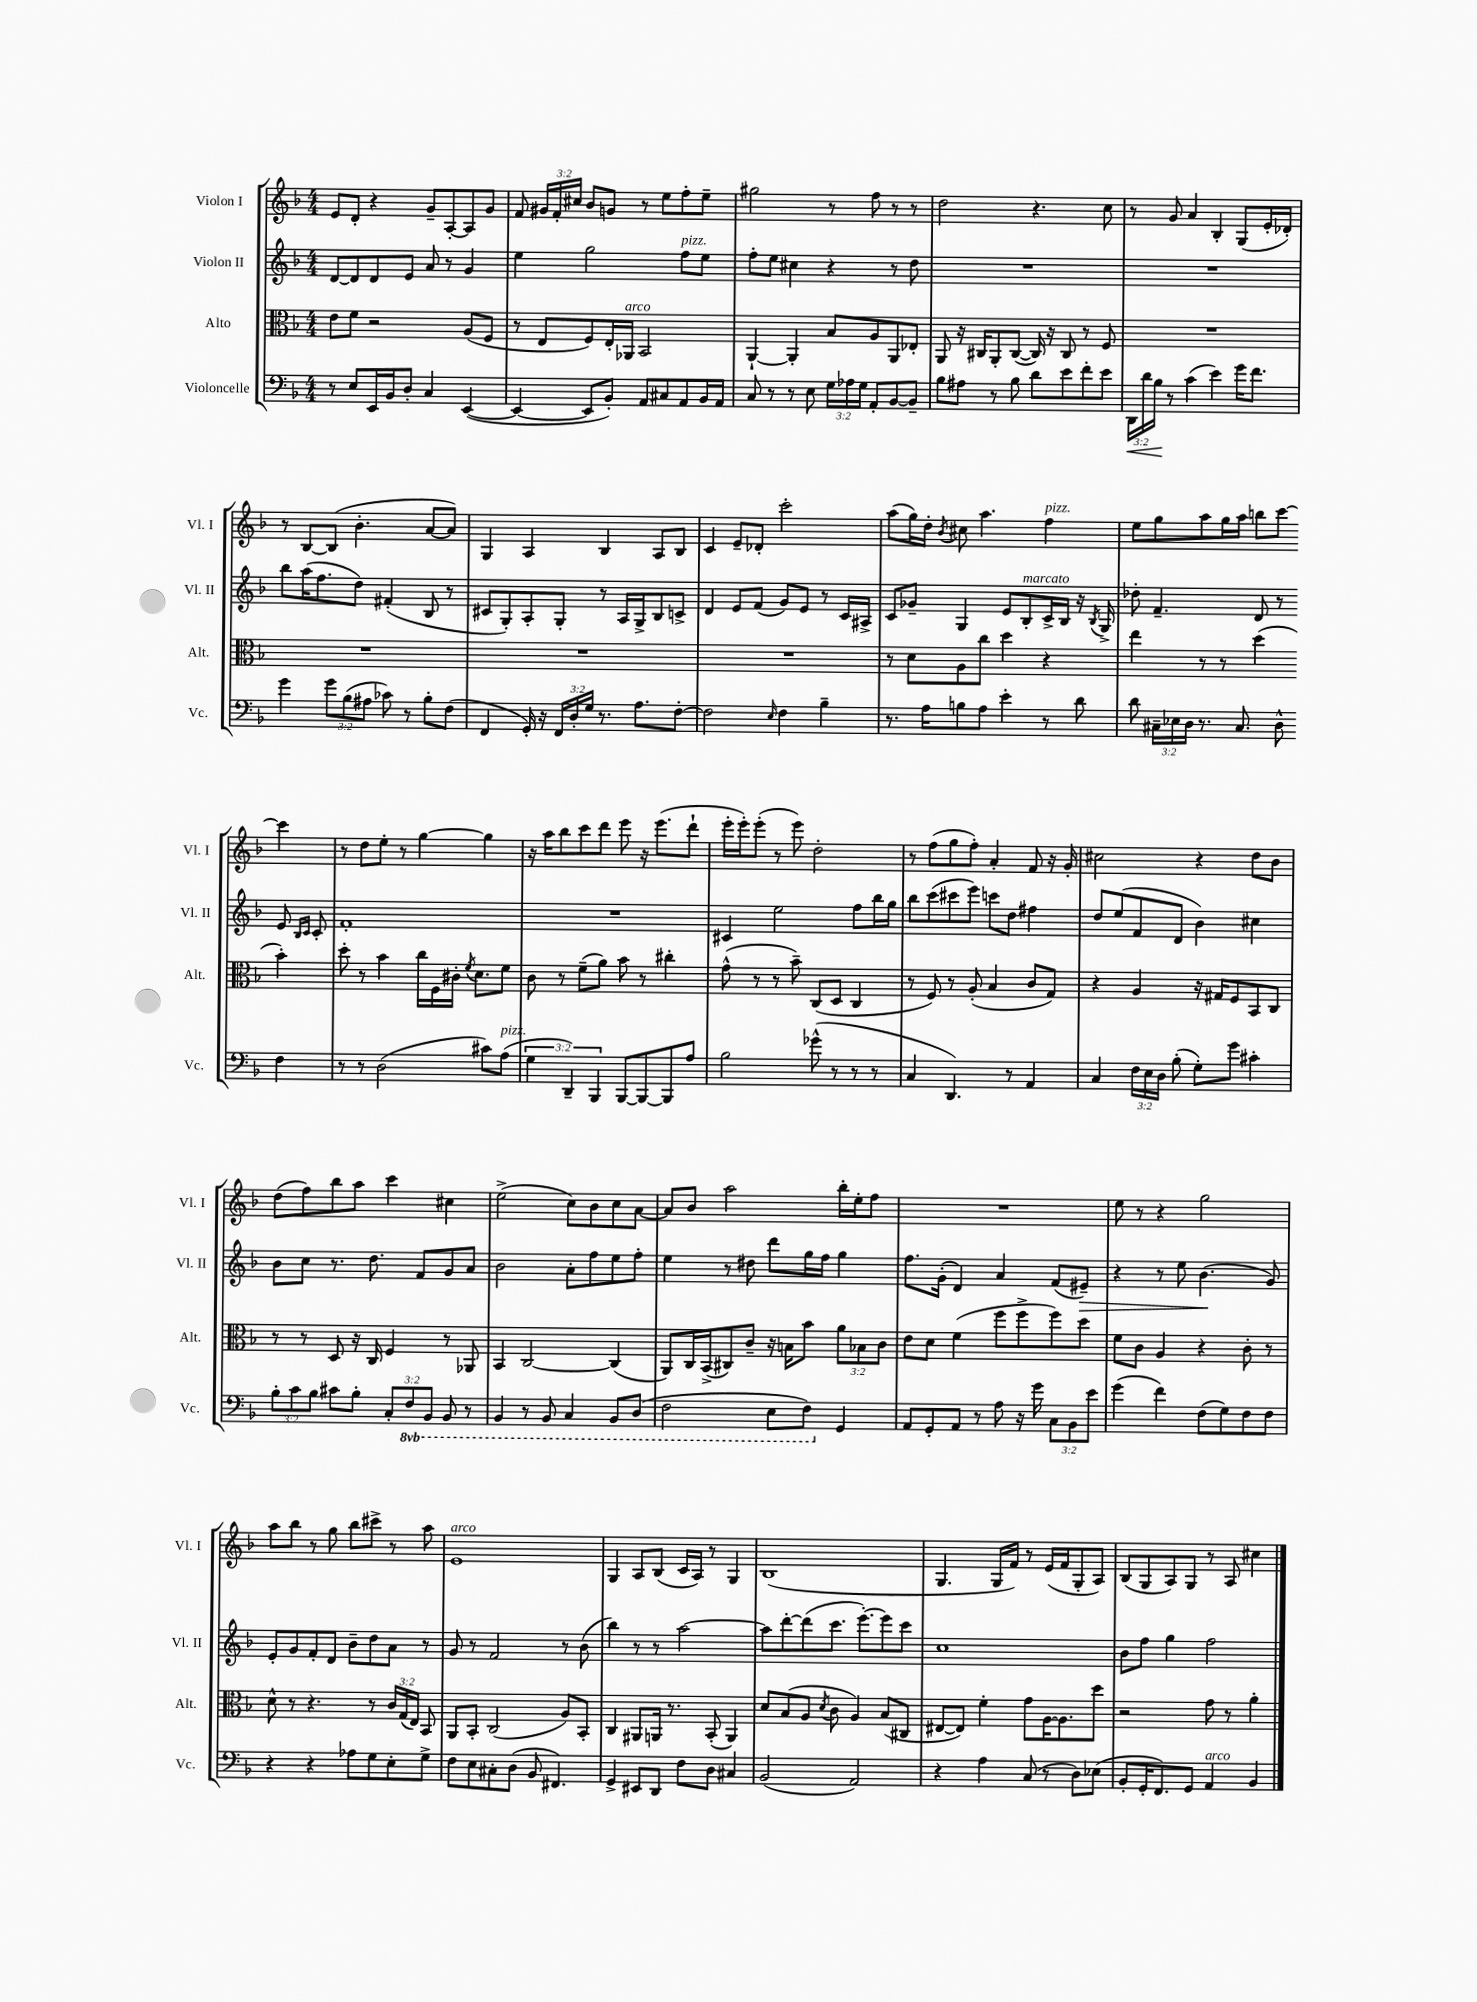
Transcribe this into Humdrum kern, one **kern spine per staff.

**kern	**dynam	**kern	**kern	**dynam	**kern
*part4	*part4	*part3	*part2	*part2	*part1
*staff4	*staff4	*staff3	*staff2	*staff2	*staff1
*I"Violoncelle	*	*I"Alto	*I"Violon II	*	*I"Violon I
*I'Vc.	*	*I'Alt.	*I'Vl. II	*	*I'Vl. I
*clefF4	*	*clefC3	*clefG2	*	*clefG2
*k[b-]	*	*k[b-]	*k[b-]	*	*k[b-]
*M4/4	*	*M4/4	*M4/4	*	*M4/4
=69	=69	=69	=69	=69	=69
8r	.	8e\L	[8d/L	.	8e/L
8E/L	.	8f\J	8d/]	.	8d'/J
16EE/L	.	2r	8d/	.	4r
16BB-/J	.	.	.	.	.
8D'/J	.	.	8e/J	.	.
4C/	.	.	8a/	.	8g~/L
.	.	.	8r	.	[8A'/
([4EE/	.	(8A/L	4g/	.	8A/]
.	.	8F/J	.	.	8g/J
=70	=70	=70	=70	=70	=70
4EE/_	.	8r	4ee\	.	8f/
.	.	8E/L	.	.	24g#X/LL
.	.	.	.	.	24f'/
.	.	.	.	.	24cc#X/JJ
8EE/L]	.	8F/)	2gg\	.	8b-/L
8BB-'/J)	.	16E'/L	.	.	8gn/J
!	!	!LO:TX:a:i:t=arco	!	!	!
.	.	16AA-X/JJ	.	.	.
8AA/L	.	2BB-/	.	.	8r
8C#X/	.	.	.	.	8ee\L
!	!	!	!LO:TX:a:i:t=pizz.	!	!
8AA/	.	.	8ff\L	.	8ff'\
16BB-/L	.	.	8ee\J	.	8ee~\J
16AA/JJ	.	.	.	.	.
=71	=71	=71	=71	=71	=71
8C/	.	[4AA`/	8ff'\L	.	2gg#X\
8r	.	.	8ee\J	.	.
8r	.	4AA'/]	4cc#X\	.	.
8E\	.	.	.	.	.
24G\LL	.	8B-/L	4r	.	8r
24A-X\	.	.	.	.	.
24G\JJ	.	.	.	.	.
8AA'/L	.	8A/	.	.	8ff\
[8BB-/	.	8AA/	8r	.	8r
8BB-~/J]	.	8E-X'/J	8dd\	.	8r
=72	=72	=72	=72	=72	=72
8B-\L	.	8AA/	1r	.	2dd\
8A#X\J	.	16r	.	.	.
.	.	16C#X/KL	.	.	.
8r	.	8AA'/	.	.	.
8B-\	.	([8C#/J	.	.	.
8d\L	.	16C#/])	.	.	4.r
.	.	16r	.	.	.
8e\	.	8C#/	.	.	.
8f'\	.	8r	.	.	.
8e\J	.	8F/	.	.	8cc\
=73	=73	=73	=73	=73	=73
!	!LO:HP:b	!	!	!	!
24DD\LL	<	1r	1r	.	8r
24d\	.	.	.	.	.
24B-\JJ	.	.	.	.	.
8r	[	.	.	.	8g/
(4c\	.	.	.	.	4a/
4e\)	.	.	.	.	4B-'/
16g\KL	.	.	.	.	(8G/L
8.f\J	.	.	.	.	.
.	.	.	.	.	16e'/L
.	.	.	.	.	16d-X'/JJ)
!!LO:LB:g=z
=74	=74	=74	=74	=74	=74
4g\	.	1r	8bb-\L	.	8r
.	.	.	(16aa\K	.	[8B-/L
.	.	.	8.ff\	.	.
12g\L	.	.	.	.	(8B-/J]
(12B-\	.	.	.	.	.
.	.	.	8dd\J)	.	4.b-'\
12A#X\J	.	.	.	.	.
8c-X\)	.	.	(4f#X'/	.	.
8r	.	.	.	.	.
8B-'\L	.	.	8B-/	.	[8a/L
(8F\J	.	.	8r	.	8a/J])
=75	=75	=75	=75	=75	=75
4FF/	.	1r	8c#X/L	.	4G/
.	.	.	8G'/)	.	.
16GG'/)	.	.	8A'/	.	4A/
16r	.	.	.	.	.
24FF/LL	.	.	8G'/J	.	.
24D'/	.	.	.	.	.
24G/JJ	.	.	.	.	.
8.r	.	.	8r	.	4B-/
.	.	.	16A/LL	.	.
8.A\L	.	.	16G^/J	.	.
.	.	.	8B-/	.	8A/L
[8F'\J	.	.	8cn^/J	.	8B-/J
=76	=76	=76	=76	=76	=76
2F\]	.	1r	4d/	.	4c/
.	.	.	8e/L	.	8e~/L
.	.	.	(8f/J	.	8d-X'/J
16qqE/	.	.	.	.	.
4F\	.	.	8g/L)	.	2ccc'\
.	.	.	8e/J	.	.
4B-~\	.	.	8r	.	.
.	.	.	16c/LL	.	.
.	.	.	16A#X^/JJ	.	.
=77	=77	=77	=77	=77	=77
8.r	.	8r	8c/L	.	(8aa\L
.	.	8d\L	8g-X~/J	.	16gg\L)
16A\KL	.	.	.	.	16dd'\JJ
.	.	.	.	.	8qb-/
8Bn\	.	8A\	4G/	.	8cc#X\
8A\J	.	8cc\J	.	.	4.aa\
4e'\	.	4dd\	8e/L	.	.
!	!	!	!LO:TX:a:i:t=marcato	!	!
.	.	.	8B-'/	.	.
!	!	!	!	!	!LO:TX:a:i:t=pizz.
8r	.	4r	16c^/L	.	4ff\
.	.	.	16B-/JJ	.	.
8d\	.	.	16r	.	.
.	.	.	8qB-/	.	.
.	.	.	16G^/	.	.
=78	=78	=78	=78	=78	=78
8d\	.	4ee\	8dd-X'\	.	8ee\L
24C#X~\LL	.	.	4.f~/	.	8gg\
24E-X\	.	.	.	.	.
24D\JJ	.	.	.	.	.
8.r	.	8r	.	.	8aa\
.	.	8r	.	.	16gg\L
8.C#/	.	.	.	.	16aa\JJ
.	.	(4dd\	8d/	.	8bbn\L
8D^^\	.	.	8r	.	[8ccc\J
4F\	.	4b-'\)	8e/	.	4ccc\]
.	.	.	16qqB-/LL	.	.
.	.	.	16qqc/JJ	.	.
.	.	.	8c'/	.	.
!!LO:LB:g=z
=79	=79	=79	=79	=79	=79
8r	.	8dd'\	1f'	.	8r
8r	.	8r	.	.	8dd\L
(2D\	.	4b-\	.	.	8ee'\J
.	.	.	.	.	8r
.	.	16cc\LL	.	.	[4gg\
.	.	16F\	.	.	.
.	.	16c#X'\JJ	.	.	.
.	.	8qf/	.	.	.
.	.	8.d\L	.	.	.
8c#X\L)	.	.	.	.	4gg\]
!LO:TX:a:i:t=pizz.	!	!	!	!	!
(8A\J	.	8f\J	.	.	.
=80	=80	=80	=80	=80	=80
6G\	.	8c\	1r	.	16r
.	.	.	.	.	16aa\KL
.	.	8r	.	.	8bb-\
6DD~/)	.	.	.	.	.
.	.	(8f~\L	.	.	8ccc\
6BBB-/	.	.	.	.	.
.	.	8a\J)	.	.	8ddd\J
[8BBB-/L	.	8b-\	.	.	8eee\
8BBB-/_	.	8r	.	.	16r
.	.	.	.	.	(8.eee\L
8BBB-/]	.	4cc#X'\	.	.	.
8A/J	.	.	.	.	8ddd`\J
=81	=81	=81	=81	=81	=81
2B-\	.	(8g^^\	4c#X/	.	16eee'\LL
.	.	.	.	.	16eee'\J)
.	.	8r	.	.	(8eee'\J
.	.	8r	2ee\	.	8r
.	.	8b-~\)	.	.	8eee\)
(8g-X^^\	.	(8C/L	.	.	2dd'\
8r	.	8D/J	.	.	.
8r	.	4C/	8ff\L	.	.
8r	.	.	16bb-\L	.	.
.	.	.	16gg\JJ	.	.
=82	=82	=82	=82	=82	=82
4C/	.	8r	8bb-\L	.	8r
.	.	8F/)	(8ccc\	.	(8ff\L
4.DD/)	.	8r	8ccc#X\	.	8gg\
.	.	(8A'/	8eee\J)	.	8ff'\J)
.	.	4B-/	8cccn\L	.	4a'/
8r	.	.	8dd\J	.	.
4AA/	.	8c/L	4ff#X\	.	8f/
.	.	8G/J)	.	.	16r
.	.	.	.	.	16g'/
=83	=83	=83	=83	=83	=83
4C/	.	4r	8dd/L	.	2cc#X\
.	.	.	(8ee/	.	.
24F\LL	.	4A/	8f/	.	.
24E\	.	.	.	.	.
24D\JJ	.	.	.	.	.
(8B-'\	.	.	8d/J	.	.
8G'\L)	.	16r	4b-\)	.	4r
.	.	16G#X/KL	.	.	.
8g\J	.	8F/	.	.	.
4c#X'\	.	8BB-/	4cc#X\	.	8dd\L
.	.	8C/J	.	.	8b-\J
!!LO:LB:g=z
=84	=84	=84	=84	=84	=84
12B-'\L	.	8r	8b-\L	.	(8dd\L
12c\	.	.	.	.	.
.	.	8r	8cc\J	.	8ff\)
12B-\J	.	.	.	.	.
8c#X\L	.	8D/	8.r	.	8bb-\
8B-'\J	.	16r	.	.	8aa\J
.	.	16C/	8.dd\	.	.
12C'/L	.	4F/	.	.	4ccc\
*8ba	*	*	*	*	*
12FF/	.	.	.	.	.
.	.	.	8f/L	.	.
12BBB-/J	.	.	.	.	.
8BBB-/	.	8r	8g/	.	4cc#X\
8r	.	8AA-X/	8a/J	.	.
=85	=85	=85	=85	=85	=85
4BBB-/	.	4BB-/	2b-\	.	(2ee^\
8r	.	[2C/	.	.	.
8BBB-/	.	.	.	.	.
4CC/	.	.	8a'\L	.	8cc\L)
.	.	.	8ff\	.	8b-\
8BBB-/L	.	(4C/]	8ee\	.	8cc\
(8DD/J	.	.	8ff'\J	.	[8a\J
=86	=86	=86	=86	=86	=86
2FF\	.	8AA/L)	4ee\	.	8a/L]
.	.	16C/L	.	.	8b-/J
.	.	(16BB-^/J	.	.	.
.	.	8C#X/)	8r	.	2aa\
.	.	8c~/J	8dd#X\	.	.
8EE\L	.	16r	8ddd\L	.	.
.	.	16Bn\KL	.	.	.
8FF\J)	.	8b-\J	16gg\L	.	.
.	.	.	16ff\JJ	.	.
*X8ba	*	*	*	*	*
4GG/	.	12a\L	4gg\	.	16bb-'\LL
.	.	.	.	.	16ee'\J
.	.	12B-X\	.	.	.
.	.	.	.	.	8ff\J
.	.	12c\J	.	.	.
=87	=87	=87	=87	=87	=87
8AA/L	.	8e\L	8.ff\L	.	1r
8GG'/	.	8d\J	.	.	.
.	.	.	(16g'\Jk	.	.
8AA/J	.	(4f\	4d/)	.	.
8r	.	.	.	.	.
8A\	.	8ff\L	4a/	.	.
16r	.	8ff^\	.	.	.
16g\	.	.	.	.	.
12C\L	.	8ff\)	(8f/L	.	.
12BB-\	.	.	.	.	.
!	!	!	!	!LO:HP:b	!
.	.	8dd\J	8e#X~/J)	>	.
12e\J	.	.	.	.	.
=88	=88	=88	=88	=88	=88
(4g\	.	8f\L	4r	.	8ee\
.	.	8c\J	.	.	8r
4f\)	.	4A/	8r	.	4r
.	.	.	8ee\	.	.
(8F\L	.	4r	(4.b-\	.	2gg\
8G\)	.	.	.	.	.
8F\	.	8c'\	.	.	.
8F\J	.	8r	8g/)	]	.
!!LO:LB:g=z
=89	=89	=89	=89	=89	=89
4r	.	8d^^\	8e'/L	.	8aa\L
.	.	8r	8g/	.	8bb-\J
4r	.	4.r	8f'/	.	8r
.	.	.	8d/J	.	8gg\
8A-X\L	.	.	8b-~\L	.	8bb-\L
8G\	.	8r	8dd\	.	8ccc#X^\J
8E'\	.	24c/LL	8a\J	.	8r
.	.	(24G/	.	.	.
.	.	24E/JJ)	.	.	.
8G^\J	.	8BB-/	8r	.	8aa\
=90	=90	=90	=90	=90	=90
!	!	!	!	!	!LO:TX:a:i:t=arco
8F\L	.	8AA/L	8g/	.	1e
8E\	.	8BB-'/J	8r	.	.
8C#X'\	.	(2C/	2f/	.	.
(8D\J	.	.	.	.	.
8BB-/	.	.	.	.	.
4.FF#X/)	.	.	.	.	.
.	.	8A/L)	8r	.	.
.	.	8BB-'/J	(8b-\	.	.
=91	=91	=91	=91	=91	=91
4GG^/	.	4C/	4bb-\)	.	4G/
8EE#X/L	.	8AA#X/L	8r	.	8A/L
8DD/J	.	16AAn/Jk	8r	.	(8B-/J
.	.	8.r	.	.	.
8F\L	.	.	[2aa\	.	16c/LL
.	.	.	.	.	16A/JJ)
8D\J	.	(8BB-'/	.	.	8r
4C#X/	.	4AA/)	.	.	4G/
=92	=92	=92	=92	=92	=92
(2BB-/	.	8d/L	8aa\L]	.	(1B-
.	.	(8B-/	[8ddd'\	.	.
.	.	8A/J	(8ddd\]	.	.
.	.	8qd/	.	.	.
.	.	8c\	8.ccc\J	.	.
2AA/)	.	4A/)	.	.	.
.	.	.	[8.eee'\L)	.	.
.	.	(8B-/L	8eee\]	.	.
.	.	8C#X/J	8ccc\J	.	.
=93	=93	=93	=93	=93	=93
4r	.	[8E#X/L	1cc	.	4.G/
.	.	8E#/J])	.	.	.
4A\	.	4f'\	.	.	.
.	.	.	.	.	16G/LL
.	.	.	.	.	16f/JJ)
(8C/	.	8g\L	.	.	8r
8r	.	[16A\K	.	.	(16e/LL
.	.	8.A\]	.	.	16f/J
8D\L)	.	.	.	.	8G'/
(8E-X\J	.	8dd\J	.	.	8A/J)
=94	=94	=94	=94	=94	=94
8BB-'/L	.	2r	8b-\L	.	(8B-/L
16GG'/K	.	.	8ff\J	.	8G/
8.FF/)	.	.	.	.	.
.	.	.	4gg\	.	8A/)
8GG/J	.	.	.	.	8G/J
!LO:TX:a:i:t=arco	!	!	!	!	!
4AA/	.	8g\	2ff\	.	8r
.	.	8r	.	.	8A/
4BB-/	.	4a'\	.	.	4cc#X\
==	==	==	==	==	==
*-	*-	*-	*-	*-	*-
